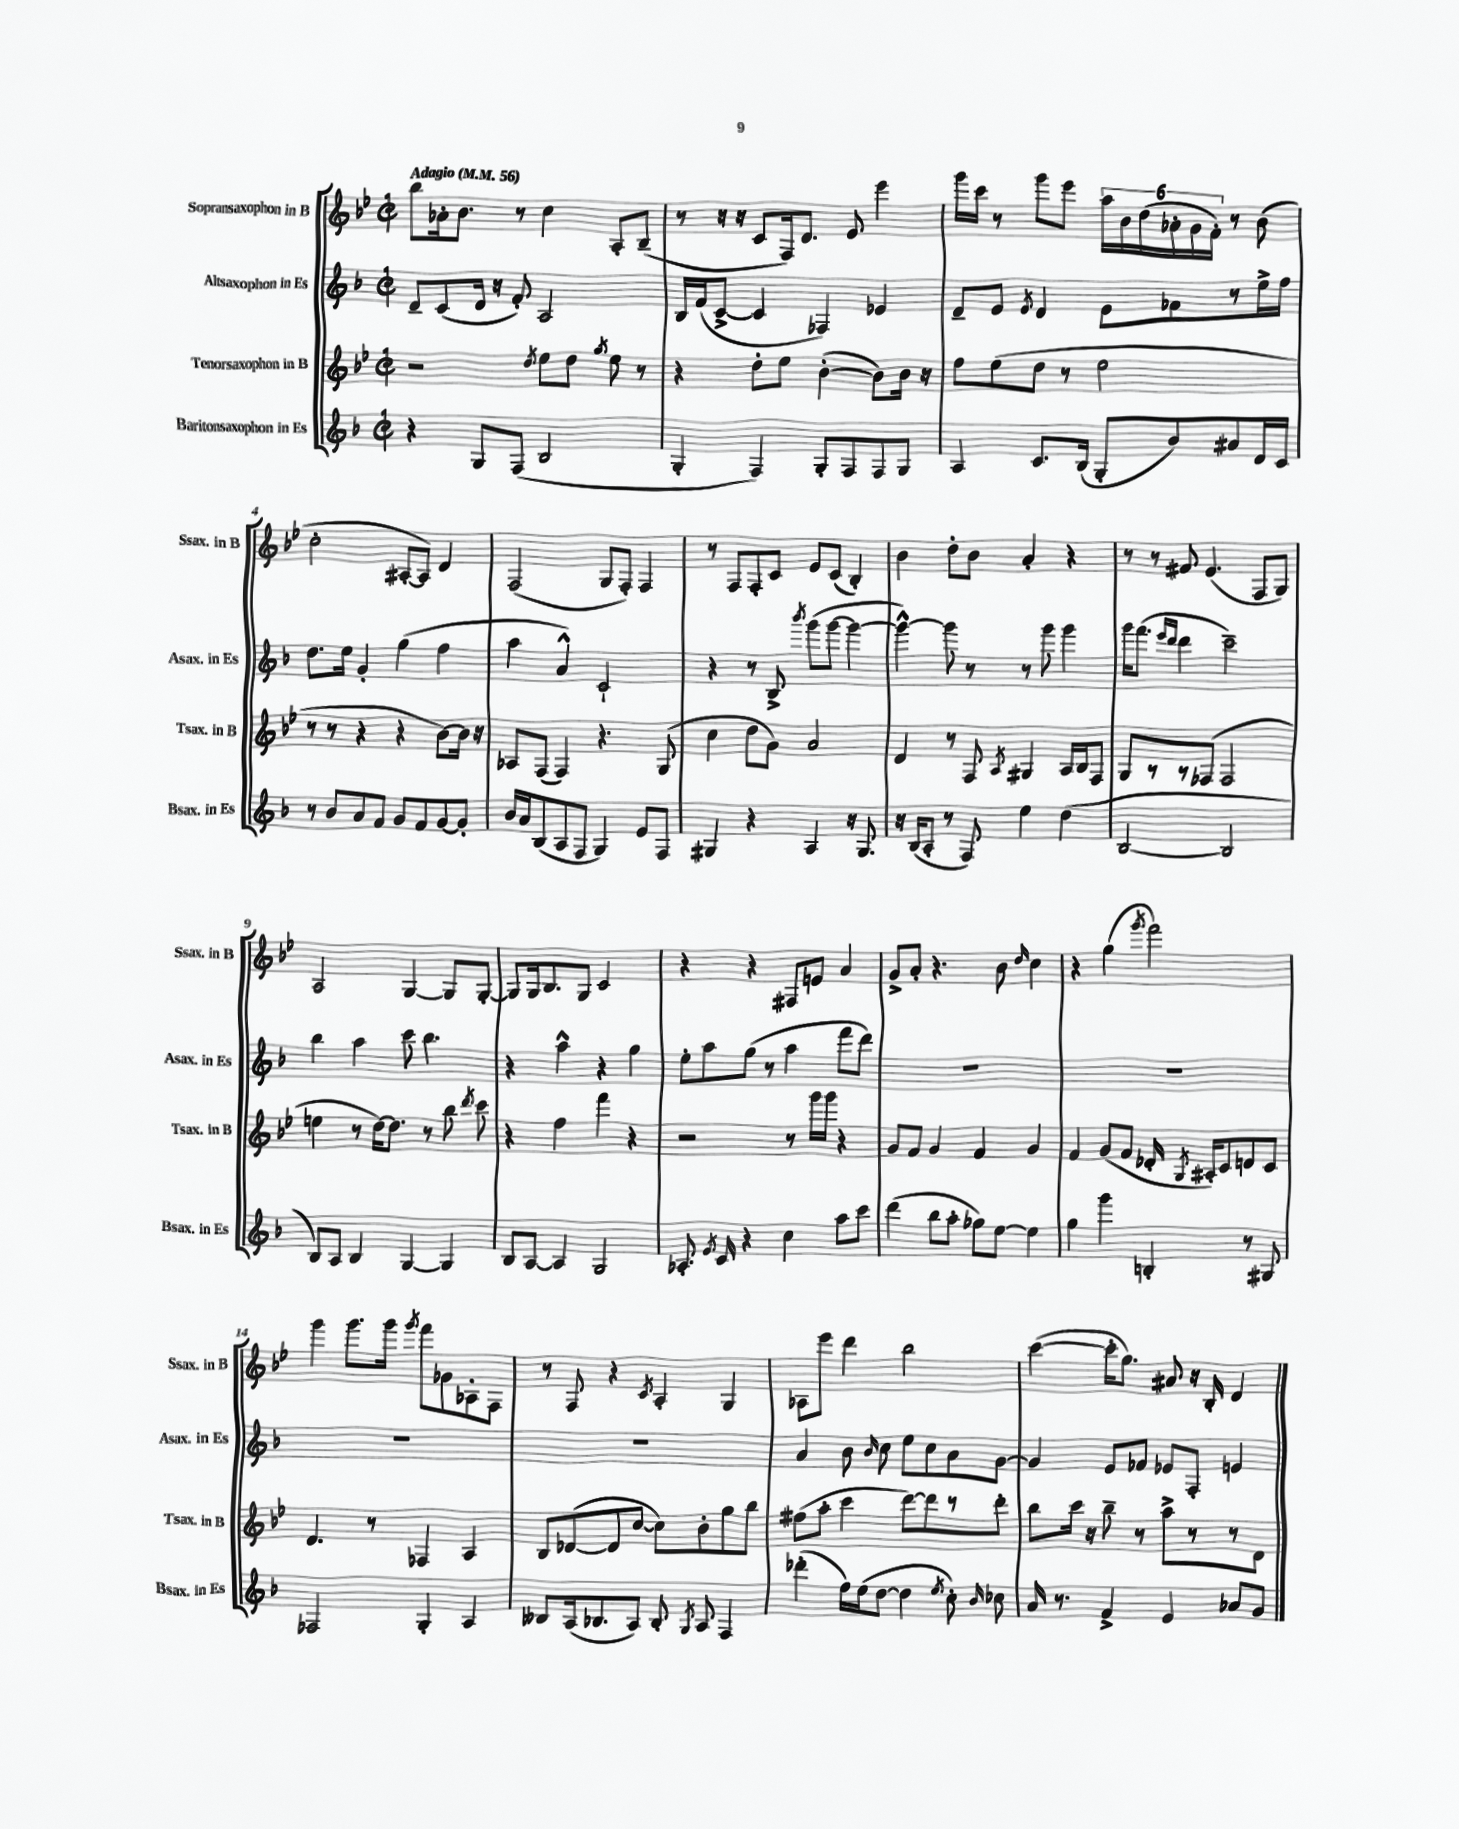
<<
\new StaffGroup <<
\new Staff = "s0" \with { instrumentName = "Sopransaxophon in B" shortInstrumentName = "Ssax. in B" } {
    \clef treble \key bes \major \defaultTimeSignature \time 2/2 \tempo "Adagio" 4 = 56
    \autoBeamOff bes''8[ aes'16-. bes'8.] r8 c''4 a8[-. bes8]--( |
    r8 r16 r16 c'8[ f16) d'8.] ees'8 ees'''4 |
    g'''16[ c'''16] r8 g'''8[ ees'''8] \tuplet 6/4 { a''16[ bes'16 d''16( aes'16-. g'16 f'16]-.) } r8 bes'8( |
    c''2-. ais8[~-. ais8]) d'4 |
    f2( g8[ f8]-.) f4 |
    r8 f8[ f8-. c'8] ees'8[ c'8]( bes4-.) |
    bes'4 d''8[-. bes'8] a'4-. r4 |
    r8 r8 fis'8 ees'4.( f8[ g8]) |
    a2 g4~ g8[ g8]~-. |
    g8[ g16 bes8. g8] c'2 |
    r4 r4 fis8[ e'8] a'4 |
    g'8[-> a'8]-. r4. bes'8 \grace { d''16 } c''4 |
    r4 g''4( \acciaccatura { g'''8 } f'''2) |
    g'''4 g'''8.[ g'''16] \acciaccatura { g'''8 } f'''8[ ges'8 aes8-. f8] |
    r8 f8 r4 \acciaccatura { c'8 } a4-. g4 |
    aes8[ ees'''8] d'''4 bes''2 |
    c'''4~( c'''16[-. g''8.]) ais'8 r16 bes16-. d'4 \bar "|." |
}
\new Staff = "s1" \with { instrumentName = "Altsaxophon in Es" shortInstrumentName = "Asax. in Es" } {
    \clef treble \key f \major \defaultTimeSignature \time 2/2
    \autoBeamOff d'8[-- c'8( d'16] r16 f'8-.) a2 |
    bes16[ f'16( c'8]~-> c'4 fes4) ees'4 |
    d'8[-- e'8] \acciaccatura { e'8 } d'4 e'8[ fes'8 r8 e''16-> f''16] |
    d''8.[ e''16] g'4-. g''4( f''4 |
    a''4 a'4-^) c'2-! |
    r4 r8 bes8-> \acciaccatura { bes'''8 } g'''8[( g'''8]~ g'''4~ |
    g'''4~-^) g'''8 r8 r8 g'''8 g'''4 |
    g'''16[ f'''8.]( \grace { e'''16[ d'''16] } d'''4 c'''2--) |
    bes''4 a''4 c'''8 bes''4. |
    r4 a''4-^ r4 g''4 |
    e''8[-. a''8 g''8]( r8 a''4 f'''8[ d'''8]) |
    R1 |
    R1 |
    R1 |
    R1 |
    a'4 bes'8 \grace { bes'16 } c''8 e''8[ c''8 a'8 g'8]~ |
    g'4 e'8[ fes'8] ees'8[ f8]-. e'4 \bar "|." |
}
\new Staff = "s2" \with { instrumentName = "Tenorsaxophon in B" shortInstrumentName = "Tsax. in B" } {
    \clef treble \key bes \major \defaultTimeSignature \time 2/2
    \autoBeamOff r2 \acciaccatura { d''8 } ees''8[ d''8] \acciaccatura { g''8 } ees''8 r8 |
    r4 d''8[-. ees''8] bes'4~-.( bes'8[) bes'16] r16 |
    f''8[ ees''8( d''8] r8 ees''2 |
    r8 r8 r4 r4 bes'8[~) bes'16] r16 |
    aes8[ f8]( f4) r4. g8( |
    c''4 d''8[ g'8]) a'2 |
    d'4 r8 f8 \acciaccatura { a8 } gis4 a16[ bes16 f8] |
    g8[ r8 r8 fes8]( fes2 |
    e''4 r8 d''16[~) d''8.] r8 bes''8 \acciaccatura { d'''8 } c'''8 |
    r4 f''4 f'''4 r4 |
    r2 r8 g'''16[ g'''16] r4 |
    g'8[ f'8] g'4 f'4 g'4 |
    f'4 g'8[( f'8] des'16-. \acciaccatura { g8 } ais16[-.) c'8 d'8 c'8] |
    d'4. r8 fes4 a4 |
    bes8[ des'8~( des'8 c''8]~ c''8[) bes'8-. g''8 bes''8] |
    fis''8[( a''8]-. c'''4 d'''8[~) d'''8 r8 d'''8]-. |
    bes''8[ c'''16] r16 bes''8-- r8 a''8[-> r8 r8 d'8] \bar "|." |
}
\new Staff = "s3" \with { instrumentName = "Baritonsaxophon in Es" shortInstrumentName = "Bsax. in Es" } {
    \clef treble \key f \major \defaultTimeSignature \time 2/2
    \autoBeamOff r4 g8[ f8]( bes2 |
    g4-. f4) g8[-. f8 f8 g8] |
    a4 c'8.[ bes16]( g8[-. bes'8) ais'8 d'16 c'16] |
    r8 bes'8[ a'8 f'8] g'8[ f'8 g'8~ g'8]-. |
    bes'16[ a'16 bes8( a8 f8] g4) e'8[ f8] |
    gis4 r4 a4 r16 gis8. |
    r16 bes16[( a8]-. r8 f8) e''4 d''4( |
    bes2~ bes2 |
    bes8[) a8] bes4 g4~ g4 |
    bes8[ a8]~ a4 g2 |
    aes8.-. \acciaccatura { e'8 } c'16 r4 c''4 a''8[ c'''8] |
    d'''4( bes''8[ a''8]-. ges''8[) e''8]~ e''4 |
    g''4 g'''4 b4-. r8 gis8 |
    fes2 g4-. a4 |
    beses8[ a16( bes8. a8]) bes8-. \acciaccatura { g8 } a8 f4 |
    des'''4-.( f''16[) e''16( d''8]~ d''4 \acciaccatura { e''8 } c''8-.) \grace { bes'16 } ces''8 |
    a'16 r8. f'4-> e'4 aes'8[ g'8] \bar "|." |
}
>>
>>
